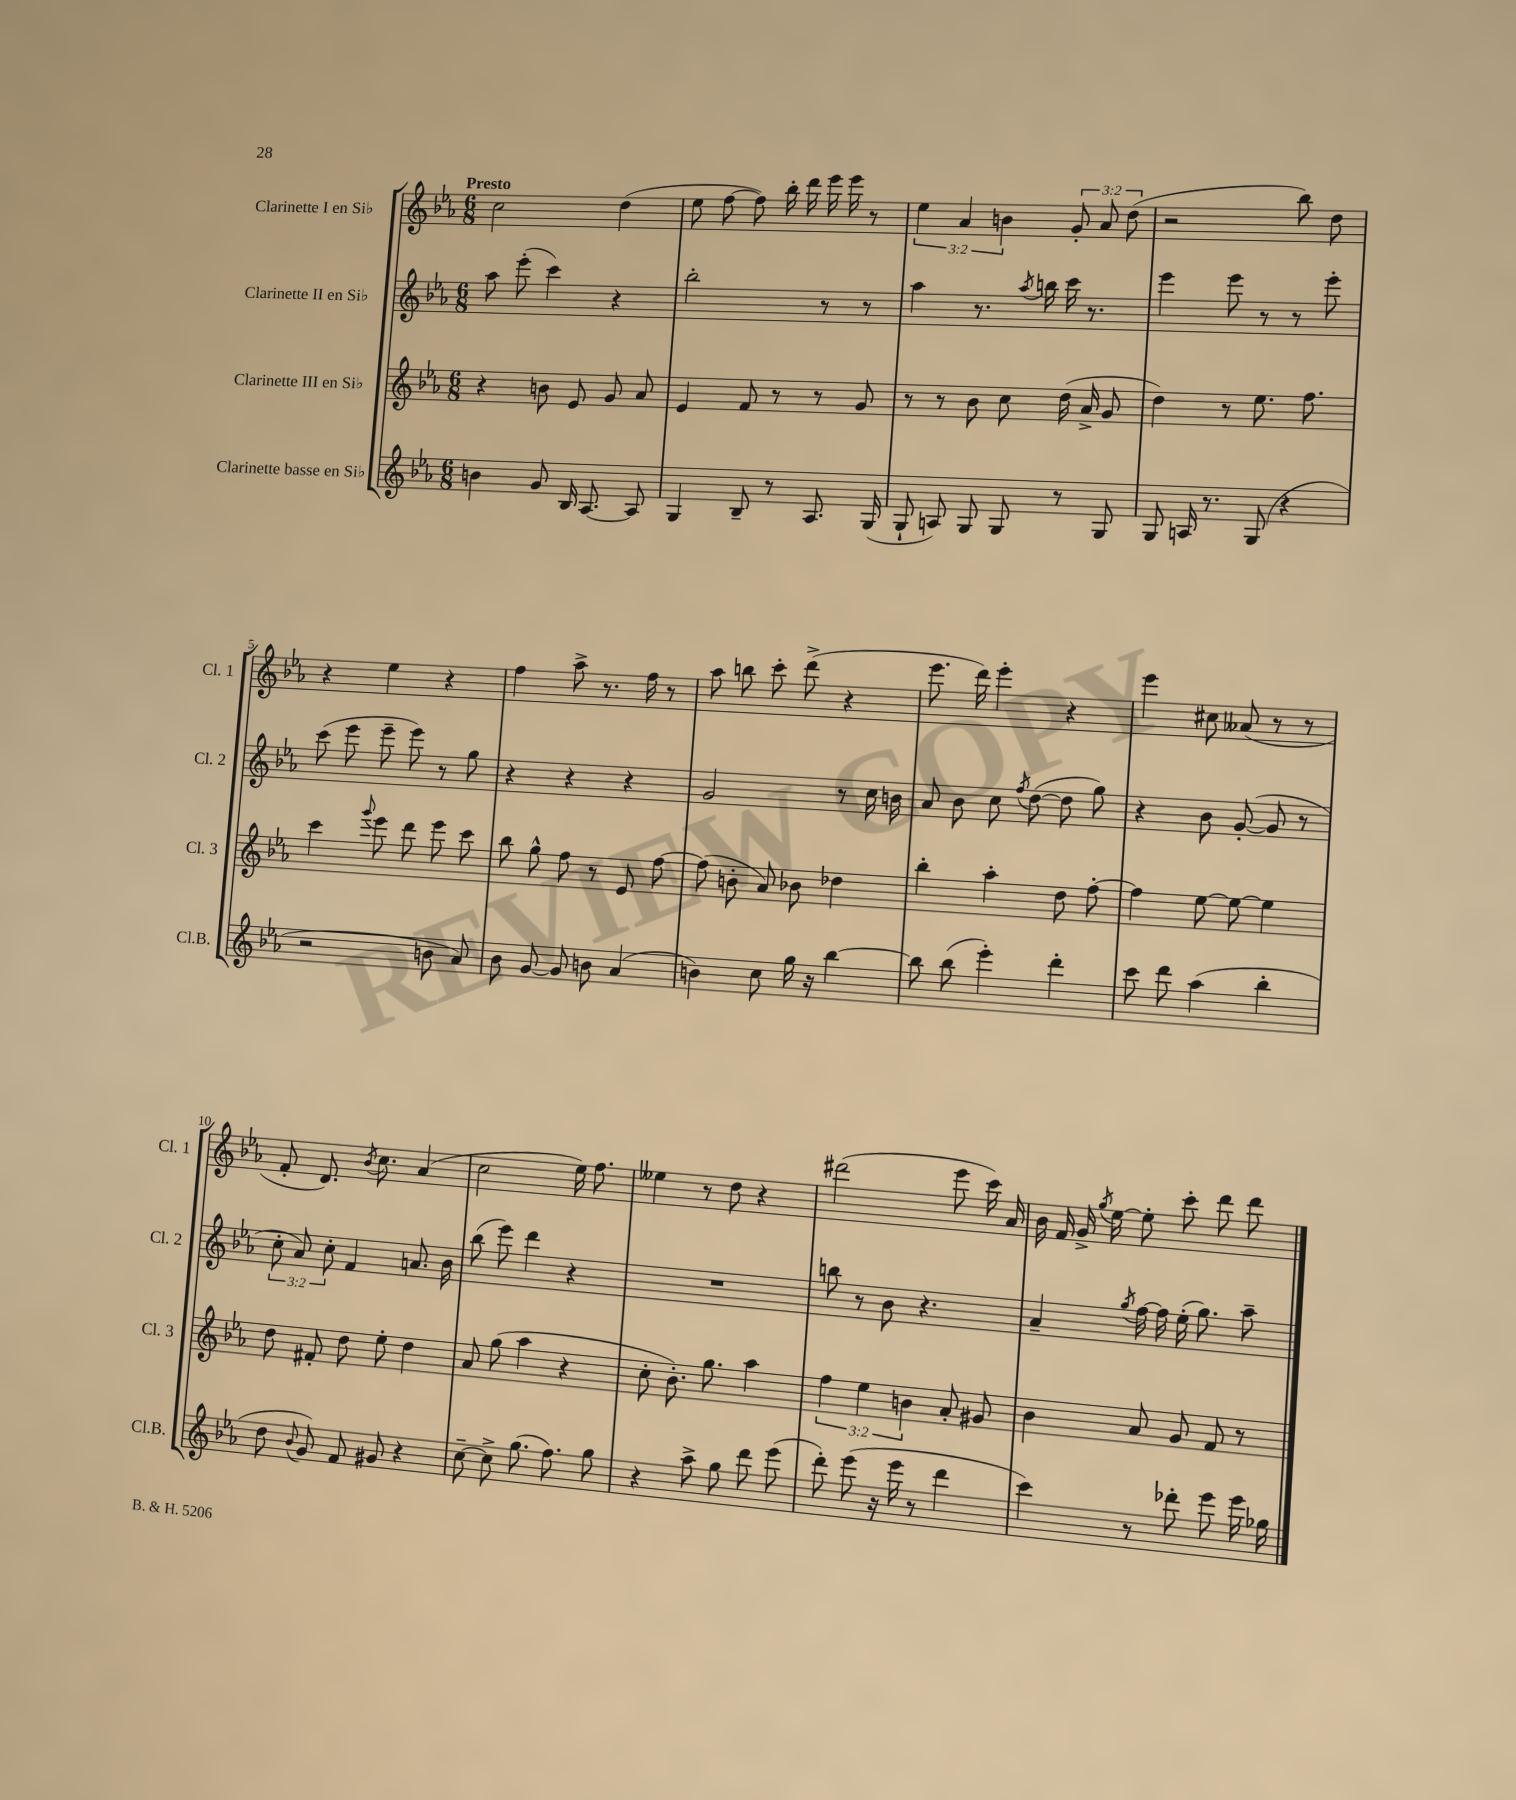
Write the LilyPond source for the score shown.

<<
\new StaffGroup <<
\new Staff = "s0" \with { instrumentName = "Clarinette I en Sib" shortInstrumentName = "Cl. 1" } {
    \clef treble \key ees \major \numericTimeSignature \time 6/8 \override Staff.TupletNumber.text = #tuplet-number::calc-fraction-text \tempo "Presto"
    \autoBeamOff c''2 d''4( |
    ees''8 f''8~ f''8) bes''16-. d'''16 ees'''16 ees'''16 r8 |
    \tuplet 3/2 { ees''4 aes'4 b'4 } \tuplet 3/2 { g'8-. aes'8 d''8( } |
    r2 bes''8) d''8 |
    r4 ees''4 r4 |
    f''4 aes''8-> r8. f''16 r8 |
    aes''8 b''8 c'''8-. d'''8->( r4 |
    ees'''8. d'''16) ees'''4-. r4 |
    ees'''4 cis''8 aeses'8( r8 r8 |
    f'8-. d'8.) \acciaccatura { bes'8 } c''8. aes'4( |
    c''2 ees''16) f''8. |
    eeses''4 r8 d''8 r4 |
    dis'''2( ees'''8 c'''16) aes'16 |
    bes'16 f'16 g'16-> \acciaccatura { g''8 } ees''16~ ees''8-. c'''8-. d'''8 d'''8 \bar "|." |
}
\new Staff = "s1" \with { instrumentName = "Clarinette II en Sib" shortInstrumentName = "Cl. 2" } {
    \clef treble \key ees \major \numericTimeSignature \time 6/8 \override Staff.TupletNumber.text = #tuplet-number::calc-fraction-text
    \autoBeamOff aes''8 ees'''8-.( c'''4) r4 |
    bes''2-. r8 r8 |
    aes''4 r8. \acciaccatura { aes''8 } b''16 c'''16 r8. |
    ees'''4 ees'''8 r8 r8 ees'''8-. |
    c'''8( ees'''8 ees'''8-- ees'''8) r8 g''8 |
    r4 r4 r4 |
    g'2 r8 c''16 b'16 |
    aes'8 bes'8 c''8 \acciaccatura { f''8 } d''8~( d''8 g''8) |
    r4 bes'8 g'8~-.( g'8 r8 |
    \tuplet 3/2 { c''8-. aes'8) c''8-. } f'4 a'8. bes'16 |
    bes''8( ees'''8) d'''4 r4 |
    R2. |
    b''8 r8 bes'8 r4. |
    aes'4-- \acciaccatura { g''8 } f''16~ f''16 ees''16-.( g''8.) aes''8-- \bar "|." |
}
\new Staff = "s2" \with { instrumentName = "Clarinette III en Sib" shortInstrumentName = "Cl. 3" } {
    \clef treble \key ees \major \numericTimeSignature \time 6/8 \override Staff.TupletNumber.text = #tuplet-number::calc-fraction-text
    \autoBeamOff r4 b'8 ees'8 g'8 aes'8 |
    ees'4 f'8 r8 r8 g'8 |
    r8 r8 bes'8 c''8 d''16( aes'16-> g'8 |
    d''4) r8 ees''8. f''8. |
    c'''4 \appoggiatura { g'''8 } ees'''8 d'''8 ees'''8 c'''8 |
    bes''8 g''8-^ f''8 r8 ees'8 f''8~ |
    f''8( b'8-. aes'8) bes'8 des''4 |
    bes''4-. aes''4-. d''8 f''8~-. |
    f''4 ees''8~ ees''8~ ees''4 |
    d''8 fis'8-. d''8 ees''8-. d''4 |
    aes'8 g''8( aes''4 r4 |
    c''8-. bes'8.-.) g''8. aes''4 |
    \tuplet 3/2 { f''4 ees''4 b'4 } aes'8-. gis'8 |
    bes'4 aes'8 g'8 f'8 r8 \bar "|." |
}
\new Staff = "s3" \with { instrumentName = "Clarinette basse en Sib" shortInstrumentName = "Cl.B." } {
    \clef treble \key ees \major \numericTimeSignature \time 6/8
    \autoBeamOff b'4 g'8 bes16 aes8.~ aes8 |
    g4 bes8-- r8 aes8. g16( |
    g8-! a8) g8 g8 r8 g8 |
    g8 a16 r8. g8( r4 |
    r2 b'8 aes'8) |
    bes'8 g'8~ g'8 b'8 aes'4( |
    b'4) c''8 g''16 r16 bes''4~ |
    bes''8 bes''8( ees'''4-.) d'''4-. |
    c'''8 d'''8 aes''4( bes''4-. |
    d''8 \appoggiatura { bes'8 } g'8) f'8 gis'8 r4 |
    c''8~-- c''8-> g''8.( f''8.) g''8 |
    r4 aes''8-> g''8 d'''8 ees'''8( |
    d'''8-.) ees'''8( r16 ees'''16 r8 d'''4 |
    c'''4) r8 des'''8-. ees'''8 ees'''16 ges''16 \bar "|." |
}
>>
>>
